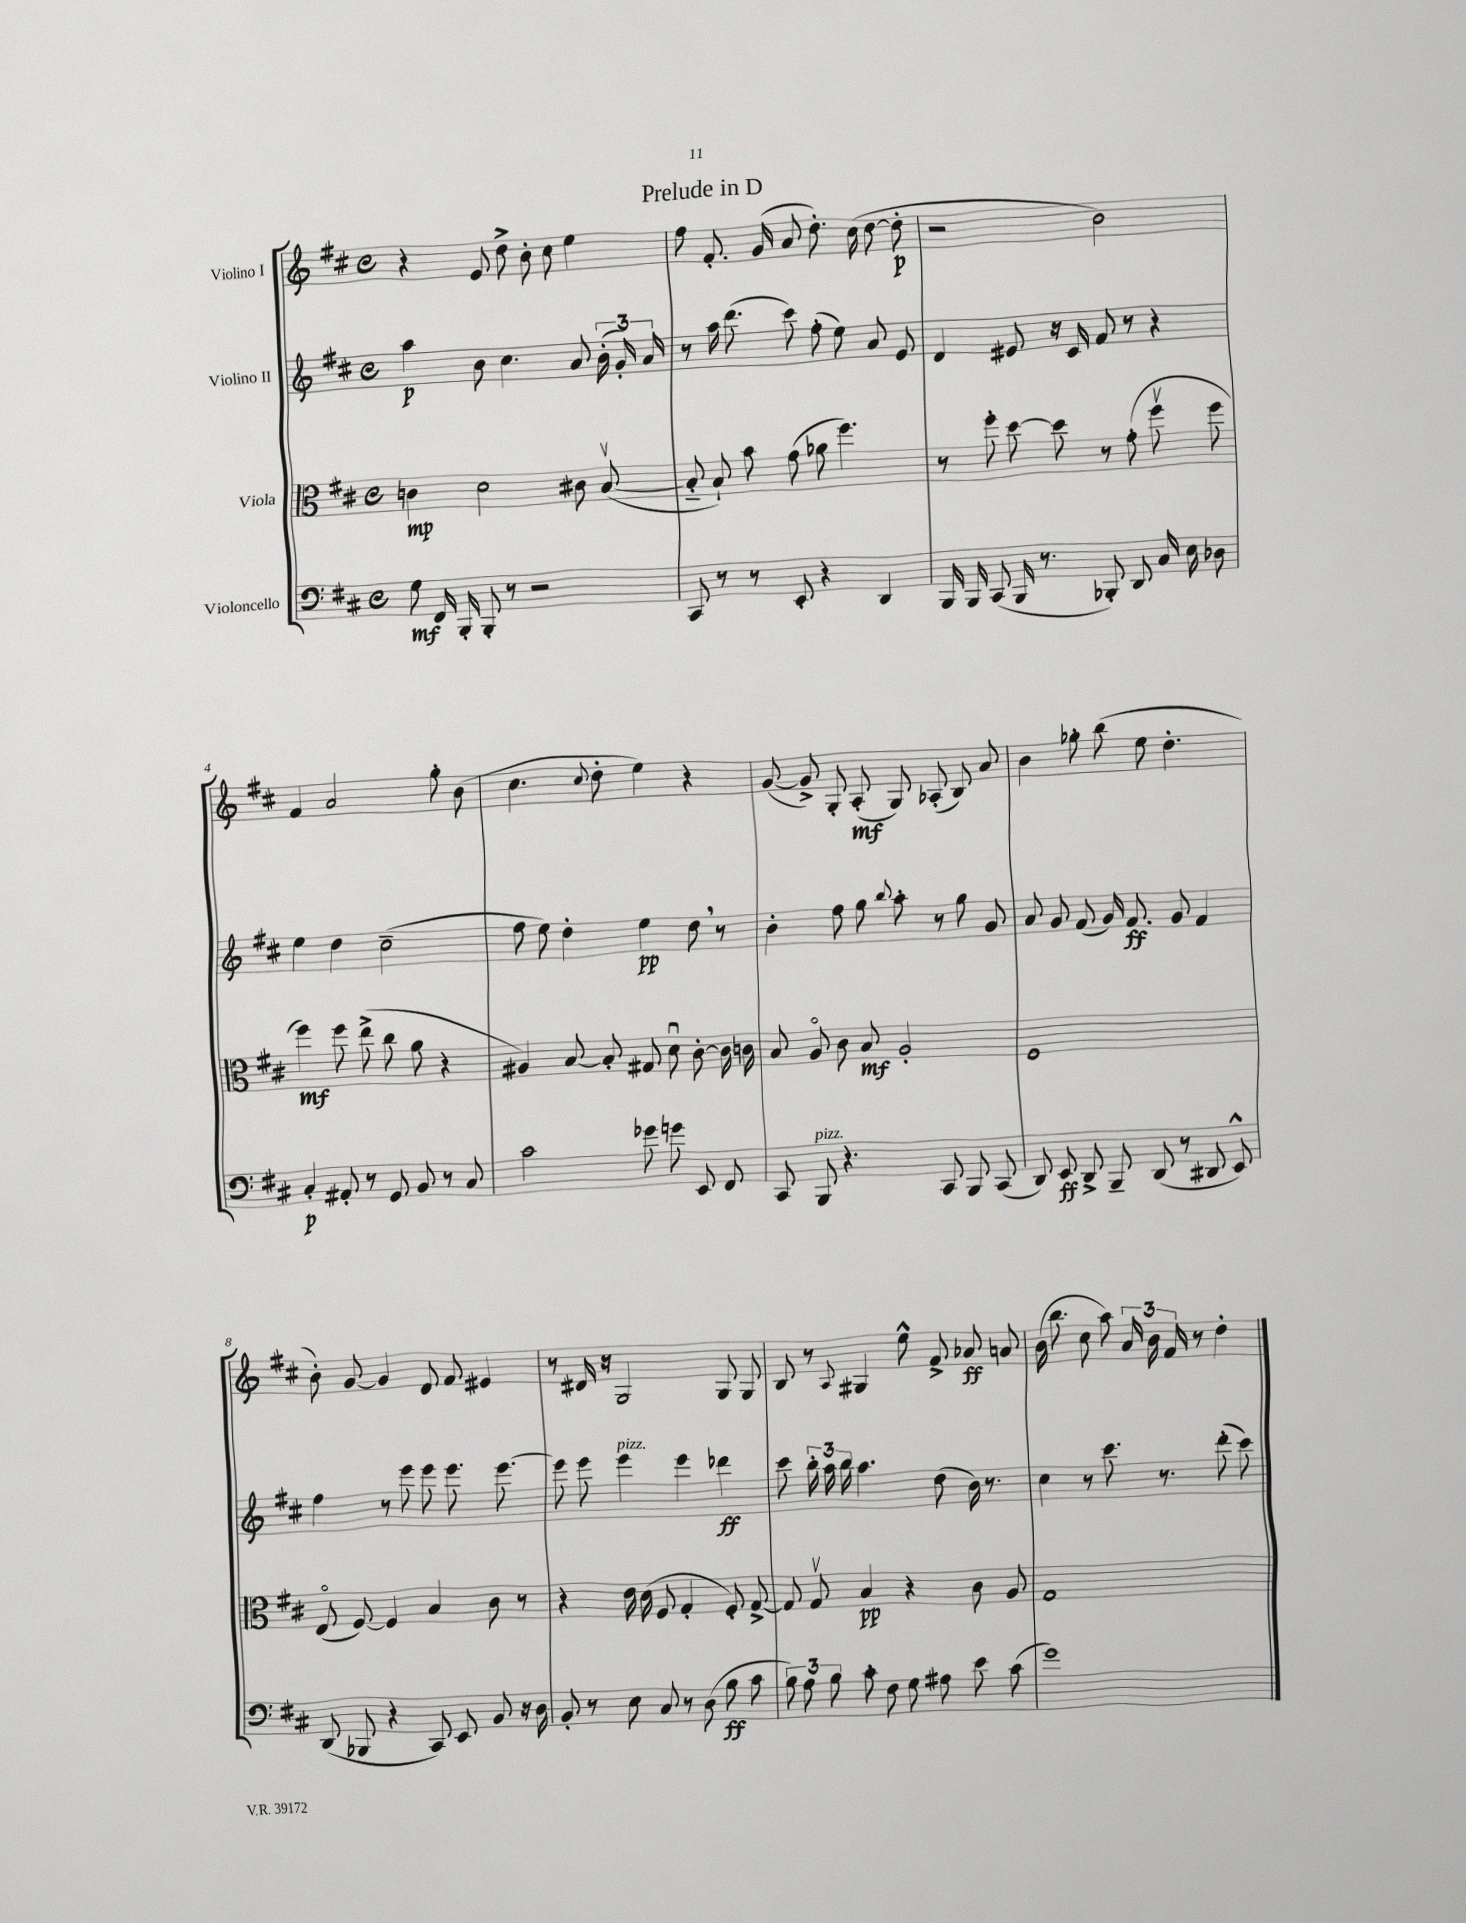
\header { title = "Prelude in D" }
<<
\new StaffGroup <<
\new Staff = "s0" \with { instrumentName = "Violino I" } {
    \clef treble \key d \major \defaultTimeSignature \time 4/4
    \autoBeamOff r4 e'8 d''8-> b'8-. cis''8 e''4 |
    fis''8 fis'8.-. g'16( a'8 d''8.-.) cis''16( d''8~ d''8-.\p |
    r2 b'2) |
    fis'4 a'2 g''8-. b'8( |
    cis''4. \appoggiatura { cis''8 } d''8-. e''4) r4 |
    g'8~( g'8->) g8-. a8-.\mf( g8) aes8-.( b8) a'8 |
    b'4 ges''8-. b''8( e''8 d''4.-. |
    b'8-.) g'8~ g'4 d'8 fis'8 eis'4 |
    r8 dis'16 r16 g2 g8 g8 |
    b8 r8 \appoggiatura { a8 } gis4 e''8-^ fis'8-> aes'8\ff a'8 |
    b'16( b''8. cis''8 a''8) \tuplet 3/2 { a'16 b'16 fis'16 } r8 d''4-. \bar "|." |
}
\new Staff = "s1" \with { instrumentName = "Violino II" } {
    \clef treble \key d \major \defaultTimeSignature \time 4/4
    \autoBeamOff a''4\p b'8 cis''4. a'8 \tuplet 3/2 { b'16-.( g'16-.) a'16 } |
    r8 a''16 d'''8.( cis'''8) fis''8-.( e''8) a'8 e'8 |
    d'4 eis'8 r16 cis'16 fis'8 r8 r4 |
    e''4 d''4 cis''2--( |
    fis''8 e''8) d''4-. e''4\pp d''8 \breathe r8 |
    b'4-. fis''8 g''8 \appoggiatura { b''8 } a''8-. r8 g''8 g'8 |
    a'8 g'8 fis'8( g'16) fis'8.\ff g'8 fis'4 |
    fis''4 r8 e'''8 e'''8 e'''8. e'''8.~ |
    e'''8 e'''8 e'''4^\markup { \italic "pizz." } e'''4 des'''4\ff |
    cis'''8 \tuplet 3/2 { b''16-. a''16 b''16 } a''4. d''8( b'16) r8. |
    cis''4 r8 cis'''8. r8. d'''8-.( cis'''8) \bar "|." |
}
\new Staff = "s2" \with { instrumentName = "Viola" } {
    \clef alto \key d \major \defaultTimeSignature \time 4/4
    \autoBeamOff c'4\mp d'2 cis'8 b8~\upbow( |
    b8-_ b8-!) b'8 g'8( aes'8 fis''4.) |
    r8 fis''8-. d''8~ d''8 r8 g'8-.( fis''8\upbow fis''8 |
    fis''4\mf) fis''8 e''8->( cis''8 a'8 r4 |
    ais4) b8~ b8-. gis8 d'8\downbow cis'8~-. cis'16 c'16 |
    b8 a8\flageolet cis'8 b8\mf a2-. |
    fis1 |
    e8\flageolet( fis8~) fis4 b4 cis'8 r8 |
    r4 e'16 d'16( fis8 g4-. fis8-.) g8~-> |
    g8 g8\upbow b4\pp r4 cis'8 a8 |
    g1 \bar "|." |
}
\new Staff = "s3" \with { instrumentName = "Violoncello" } {
    \clef bass \key d \major \defaultTimeSignature \time 4/4
    \autoBeamOff g8\mf fis,16 b,,16-. b,,8-. r8 r2 |
    cis,8 r8 r8 e,8-. r4 d,4 |
    b,,16 b,,16 cis,8( b,,16 r8. bes,,8-.) d,8 cis16 e16 des8 |
    cis4-.\p ais,8-. r8 g,8 b,8 r8 cis8 |
    cis'2 ges'8 g'8 e,8 fis,8 |
    cis,8 b,,8^\markup { \italic "pizz." } r4. cis,8 b,,8 cis,8( |
    d,8) e,8\ff d,8-> b,,8-- d,8( r8 dis,8 e,8-^) |
    d,8( bes,,8 r4 cis,8) e,8 b,8 r16 d16 |
    b,8-. r8 e8 cis8 r8 d8( b8\ff cis'8 |
    \tuplet 3/2 { b8) a8 b8 } cis'8-. fis8 g8 ais8 e'8 cis'8( |
    g'1) \bar "|." |
}
>>
>>
